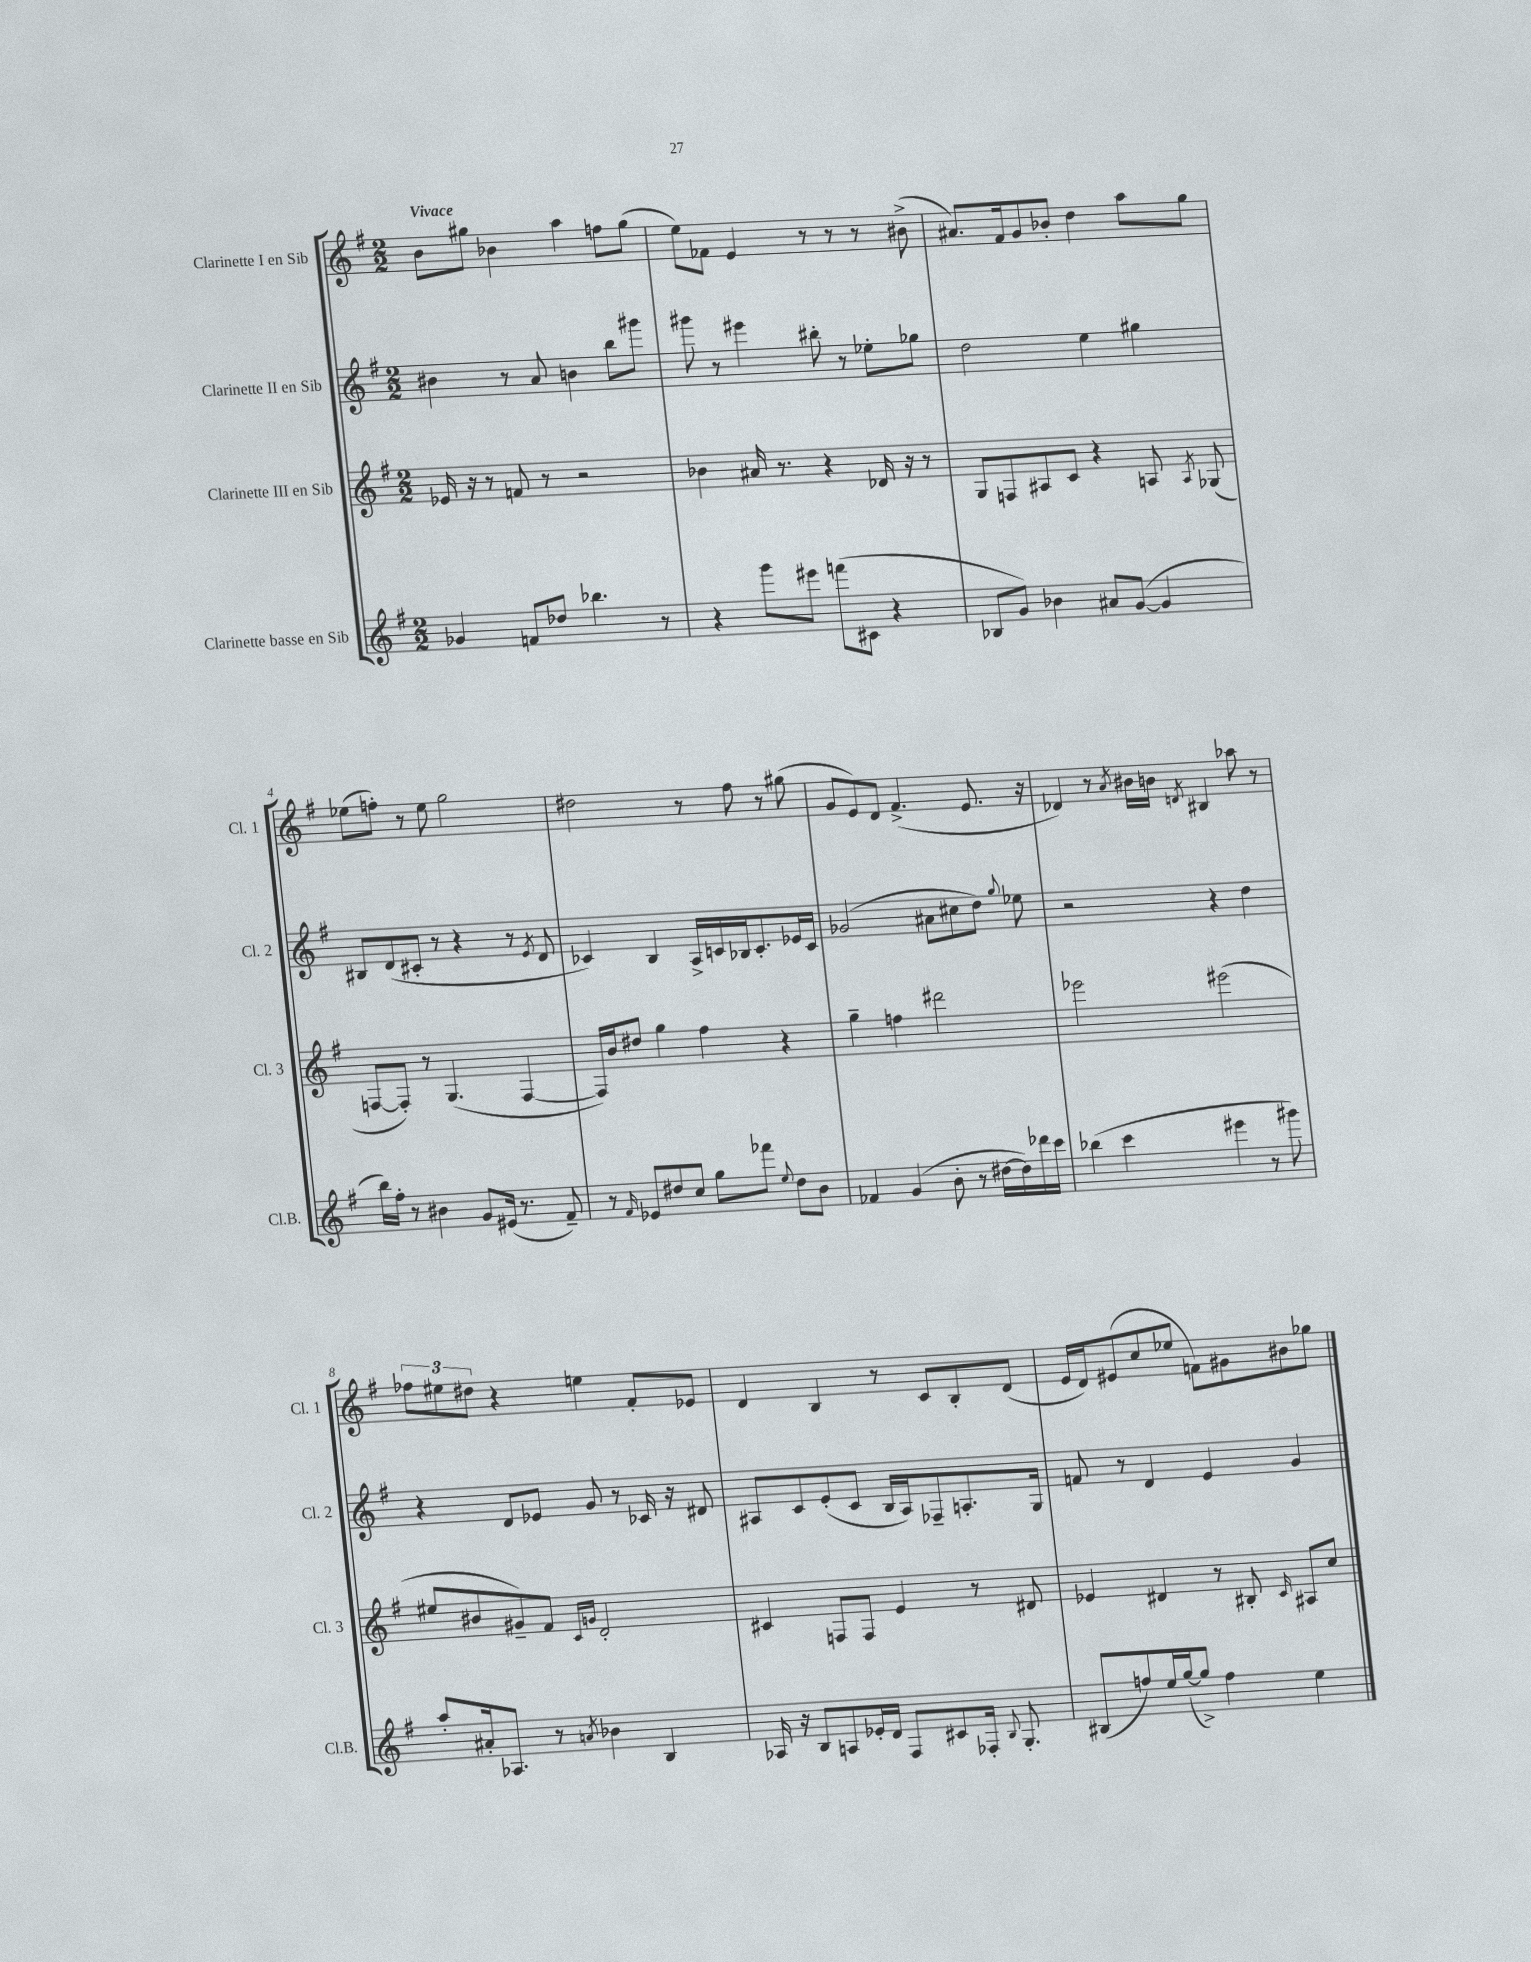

**kern	**kern	**kern	**kern
*staff4	*staff3	*staff2	*staff1
*clefG2	*clefG2	*clefG2	*clefG2
*k[f#]	*k[f#]	*k[f#]	*k[f#]
*M2/2	*M2/2	*M2/2	*M2/2
4g-	16e-	4b#	8b
.	16r	.	.
.	8r	.	8gg#
8f	8f	8r	4b-
8dd-	8r	8a	.
4.bb-	2r	4b	4aa
.	.	8bb	8ff
8r	.	8ggg#	(8gg#
=	=	=	=
4r	4b-	8ggg#	8ee)
.	.	8r	8f-
8ggg	16a#	4eee#	4e
.	8.r	.	.
8eee#	.	.	.
(8fff	4r	8bb#'	8r
8c#	.	8r	8r
4r	16d-	8ee-'	8r
.	16r	.	.
.	8r	8gg-	(8b#^
=	=	=	=
8B-	8G	2dd	8.a#)
8g)	8F	.	.
.	.	.	16f#
4b-	8A#	.	8g
.	8c	.	8b-'
8a#	4r	4ee	4dd
([8g	.	.	.
4g]	8A	4gg#	8aa
.	8qA	.	.
.	(8G-	.	8gg
=	=	=	=
16bb)	[8F	8B#	(8ee-
16ff#'	.	.	.
8r	8F'])	(8d	8ff')
4b#	8r	8c#'	8r
.	(4.G	8r	8ee-
8g	.	4r	2gg
(16e#	.	.	.
8.r	.	.	.
.	[4F	8r	.
.	.	8qe	.
8f#~)	.	8d	.
=	=	=	=
8r	16F])	4c-)	2dd#
.	16b	.	.
16qqf#	.	.	.
8e-	8dd#	.	.
8dd#	4gg	4B	.
8cc	.	.	.
8gg	4ff#	16A^	8r
.	.	16c	.
8fff-	.	16B-	8ff#
.	.	8.c'	.
8qqee	.	.	.
8dd#	4r	.	8r
8b	.	16e-	(8gg#
.	.	16c	.
=	=	=	=
4f-	4gg~	(2g-	8g
.	.	.	8e)
(4g	4ff	.	8d
.	.	.	(4.f#^
8b'	2ddd#	8a#	.
8r	.	8cc#	.
[16dd#	.	8dd)	8.e
16dd#])	.	.	.
.	.	8qqgg	.
16ddd-	.	8ee-	.
16ccc	.	.	16r
=	=	=	=
(4bb-	2eee-	2r	4d-)
4ccc	.	.	8r
.	.	.	8qa
.	.	.	16b#
.	.	.	16b
.	.	.	8qd
4eee#	(2eee#	4r	4B#
8r	.	4dd	8aa-
8ggg#)	.	.	8r
=	=	=	=
8aa'	8ee#	4r	12ff-
.	.	.	12ee#
16a#'	8b#	.	.
.	.	.	12dd#
8.A-	.	.	.
.	8g#~)	8d	4r
8r	8f#	8e-	.
.	16qqc	.	.
8qa	16qqg	.	.
4b-	2d'	8g	4ee
.	.	8r	.
4B	.	16c-	8f#'
.	.	16r	.
.	.	8d#	8e-
=	=	=	=
16A-	4c#	8A#	4d
16r	.	.	.
8B	.	8c	.
8A	8F	(8e'	4B
16e-'	8F	8c	.
16d	.	.	.
8F#	4e	16B	8r
.	.	16A#)	.
8c#	.	8F-~	8c
16F-'	8r	8.A'	8B'
8qqB	.	.	.
8.G'	.	.	.
.	8d#	.	(8d
.	.	16G	.
=	=	=	=
(8B#	4e-	8f	16e
.	.	.	16d)
8ff)	.	8r	(8e#
16ee	4d#	4d	8cc
([16gg	.	.	.
8gg^])	.	.	8ee-
4ff	8r	4e	8f)
.	8B#'	.	8g#
.	16qqc	.	.
4ee	8A#	4g	8b#
.	8cc	.	8gg-
==	==	==	==
*-	*-	*-	*-
